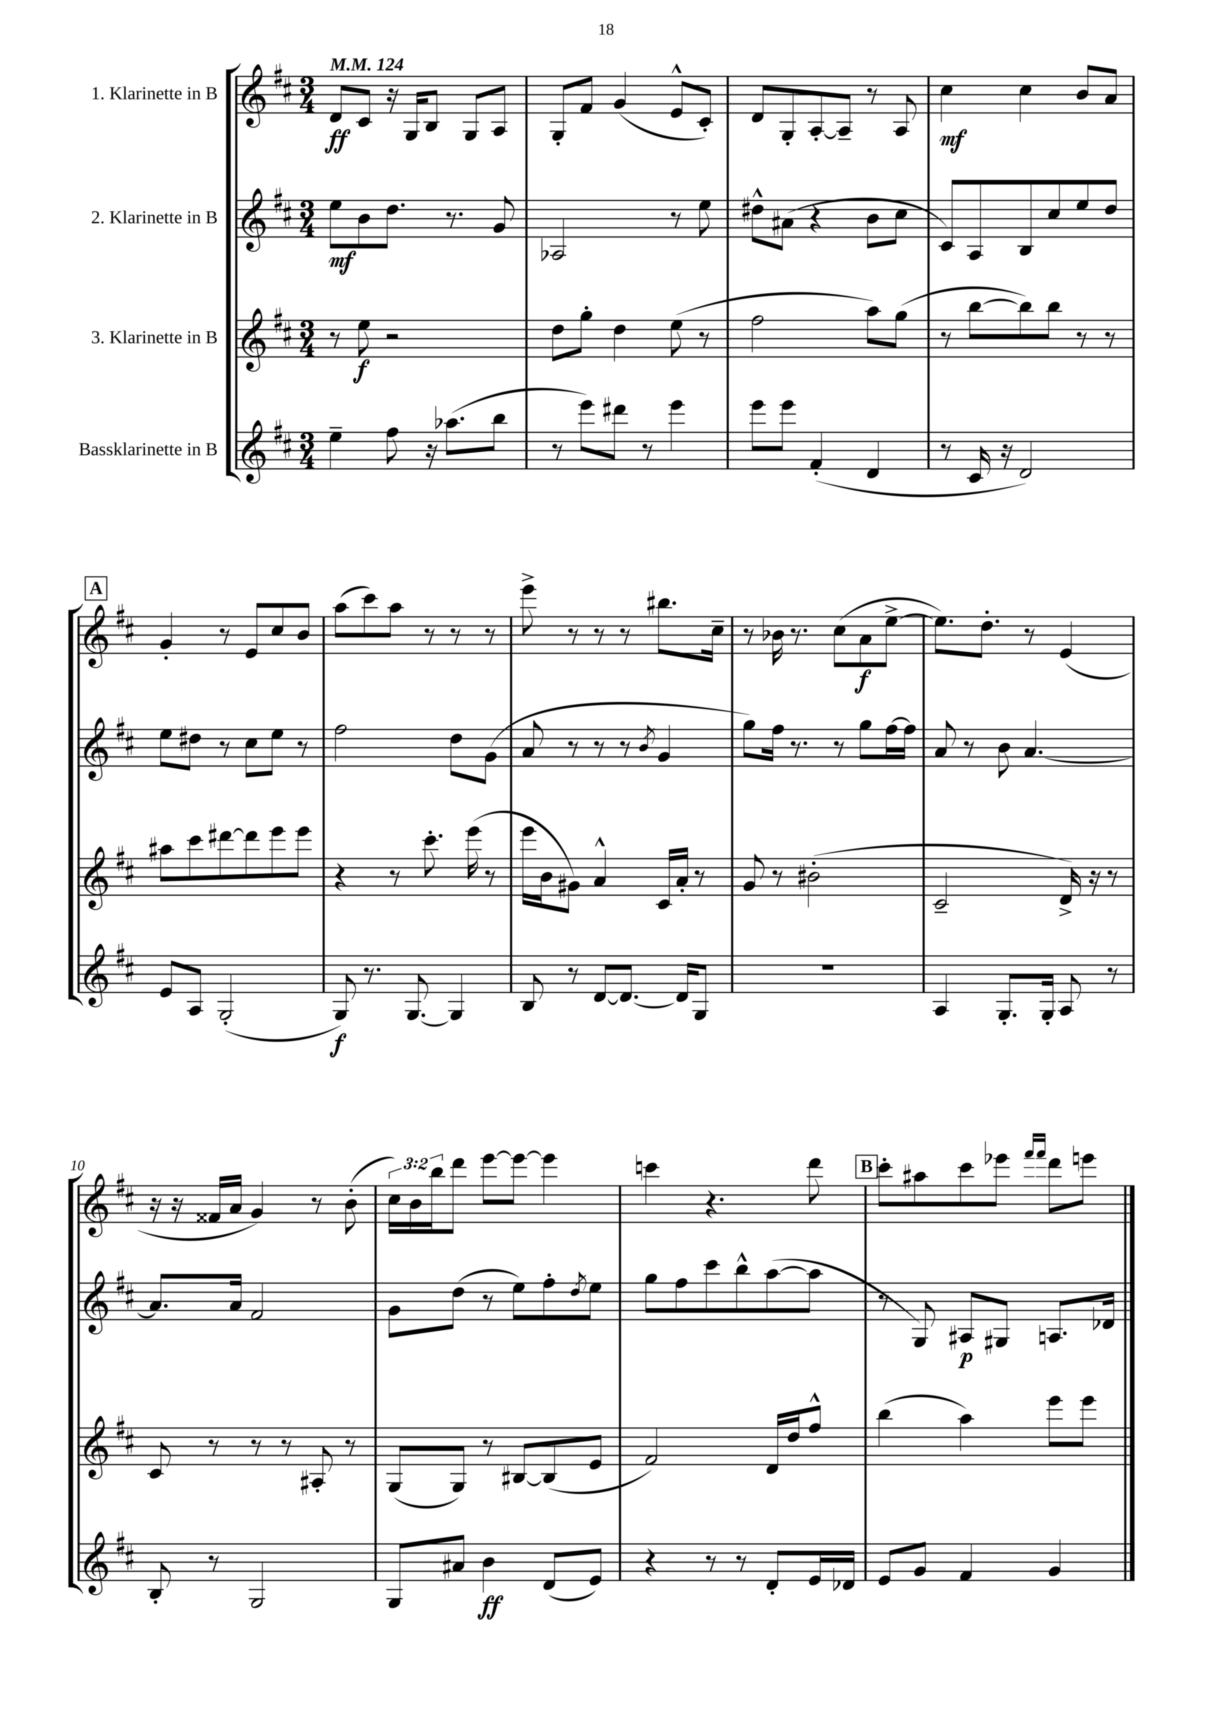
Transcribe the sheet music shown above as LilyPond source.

<<
\new StaffGroup <<
\new Staff = "s0" \with { instrumentName = "1. Klarinette in B" } {
    \clef treble \key d \major \numericTimeSignature \time 3/4 \override Staff.TupletNumber.text = #tuplet-number::calc-fraction-text \tempo 4 = 124
    d'8\ff cis'8 r16 g16 b8 g8 a8 |
    g8-. fis'8 g'4( e'8-^ cis'8-.) |
    d'8 g8-. a8~-. a8-- r8 a8 |
    cis''4\mf cis''4 b'8 a'8 |
    \mark \markup { \box "A" } g'4-. r8 e'8 cis''8 b'8 |
    a''8( cis'''8) a''8 r8 r8 r8 |
    e'''8-> r8 r8 r8 bis''8. cis''16-- |
    r8 bes'16 r8. cis''8( a'8\f e''8~-> |
    e''8.) d''8.-. r8 e'4( |
    r16 r16 fisis'16 a'16 g'4) r8 b'8-.( |
    \tuplet 3/2 { cis''16) b'16 b''16 } d'''8 e'''8~ e'''8~ e'''4 |
    c'''4 r4. d'''8 |
    \mark \markup { \box "B" } cis'''8-. ais''8 cis'''8 ees'''8 \grace { fis'''16 fis'''16 } d'''8 e'''8 \bar "|." |
}
\new Staff = "s1" \with { instrumentName = "2. Klarinette in B" } {
    \clef treble \key d \major \numericTimeSignature \time 3/4
    e''8\mf b'8 d''8. r8. g'8 |
    aes2 r8 e''8 |
    dis''8-^ ais'8( r4 b'8 cis''8 |
    cis'8) a8 b8 cis''8 e''8 d''8 |
    \mark \markup { \box "A" } e''8 dis''8 r8 cis''8 e''8 r8 |
    fis''2 d''8 g'8( |
    a'8 r8 r8 r8 \acciaccatura { b'8 } g'4 |
    g''8) fis''16 r8. r8 g''8 fis''16~ fis''16 |
    a'8 r8 b'8 a'4.~ |
    a'8. a'16 fis'2 |
    g'8 d''8( r8 e''8) fis''8-. \acciaccatura { d''8 } e''8 |
    g''8 fis''8 cis'''8 b''8-^ a''8~( a''8 |
    \mark \markup { \box "B" } r8 g8) ais8\p gis8 a8. des'16 \bar "|." |
}
\new Staff = "s2" \with { instrumentName = "3. Klarinette in B" } {
    \clef treble \key d \major \numericTimeSignature \time 3/4
    r8 e''8\f r2 |
    d''8 g''8-. d''4 e''8( r8 |
    fis''2 a''8) g''8( |
    r8 b''8~ b''8) b''8 r8 r8 |
    \mark \markup { \box "A" } ais''8 cis'''8 dis'''8~ dis'''8 e'''8 e'''8 |
    r4 r8 cis'''8.-. e'''16( r8 |
    e'''16 b'16 gis'8) a'4-^ cis'16 a'16-. r8 |
    g'8 r8 bis'2-.( |
    cis'2-- d'16->) r16 r8 |
    cis'8 r8 r8 r8 ais8-. r8 |
    g8( g8) r8 bis8~ bis8( e'8 |
    fis'2) d'16 d''16 fis''8-^ |
    \mark \markup { \box "B" } b''4( a''4) e'''8 e'''8 \bar "|." |
}
\new Staff = "s3" \with { instrumentName = "Bassklarinette in B" } {
    \clef treble \key d \major \numericTimeSignature \time 3/4
    e''4-- fis''8 r16 aes''8.( b''8 |
    r8 e'''8) dis'''8 r8 e'''4 |
    e'''8 e'''8 fis'4-.( d'4 |
    r8 cis'16 r16 d'2) |
    \mark \markup { \box "A" } e'8 a8 g2-.( |
    g8\f) r8. g8.~ g4 |
    b8 r8 d'8~ d'8.~ d'16 g8 |
    R2. |
    a4 g8.-. g16-. a8 r8 |
    b8-. r8 g2 |
    g8 ais'8 b'4\ff d'8( e'8) |
    r4 r8 r8 d'8-. e'16 des'16 |
    \mark \markup { \box "B" } e'8 g'8 fis'4 g'4 \bar "|." |
}
>>
>>
